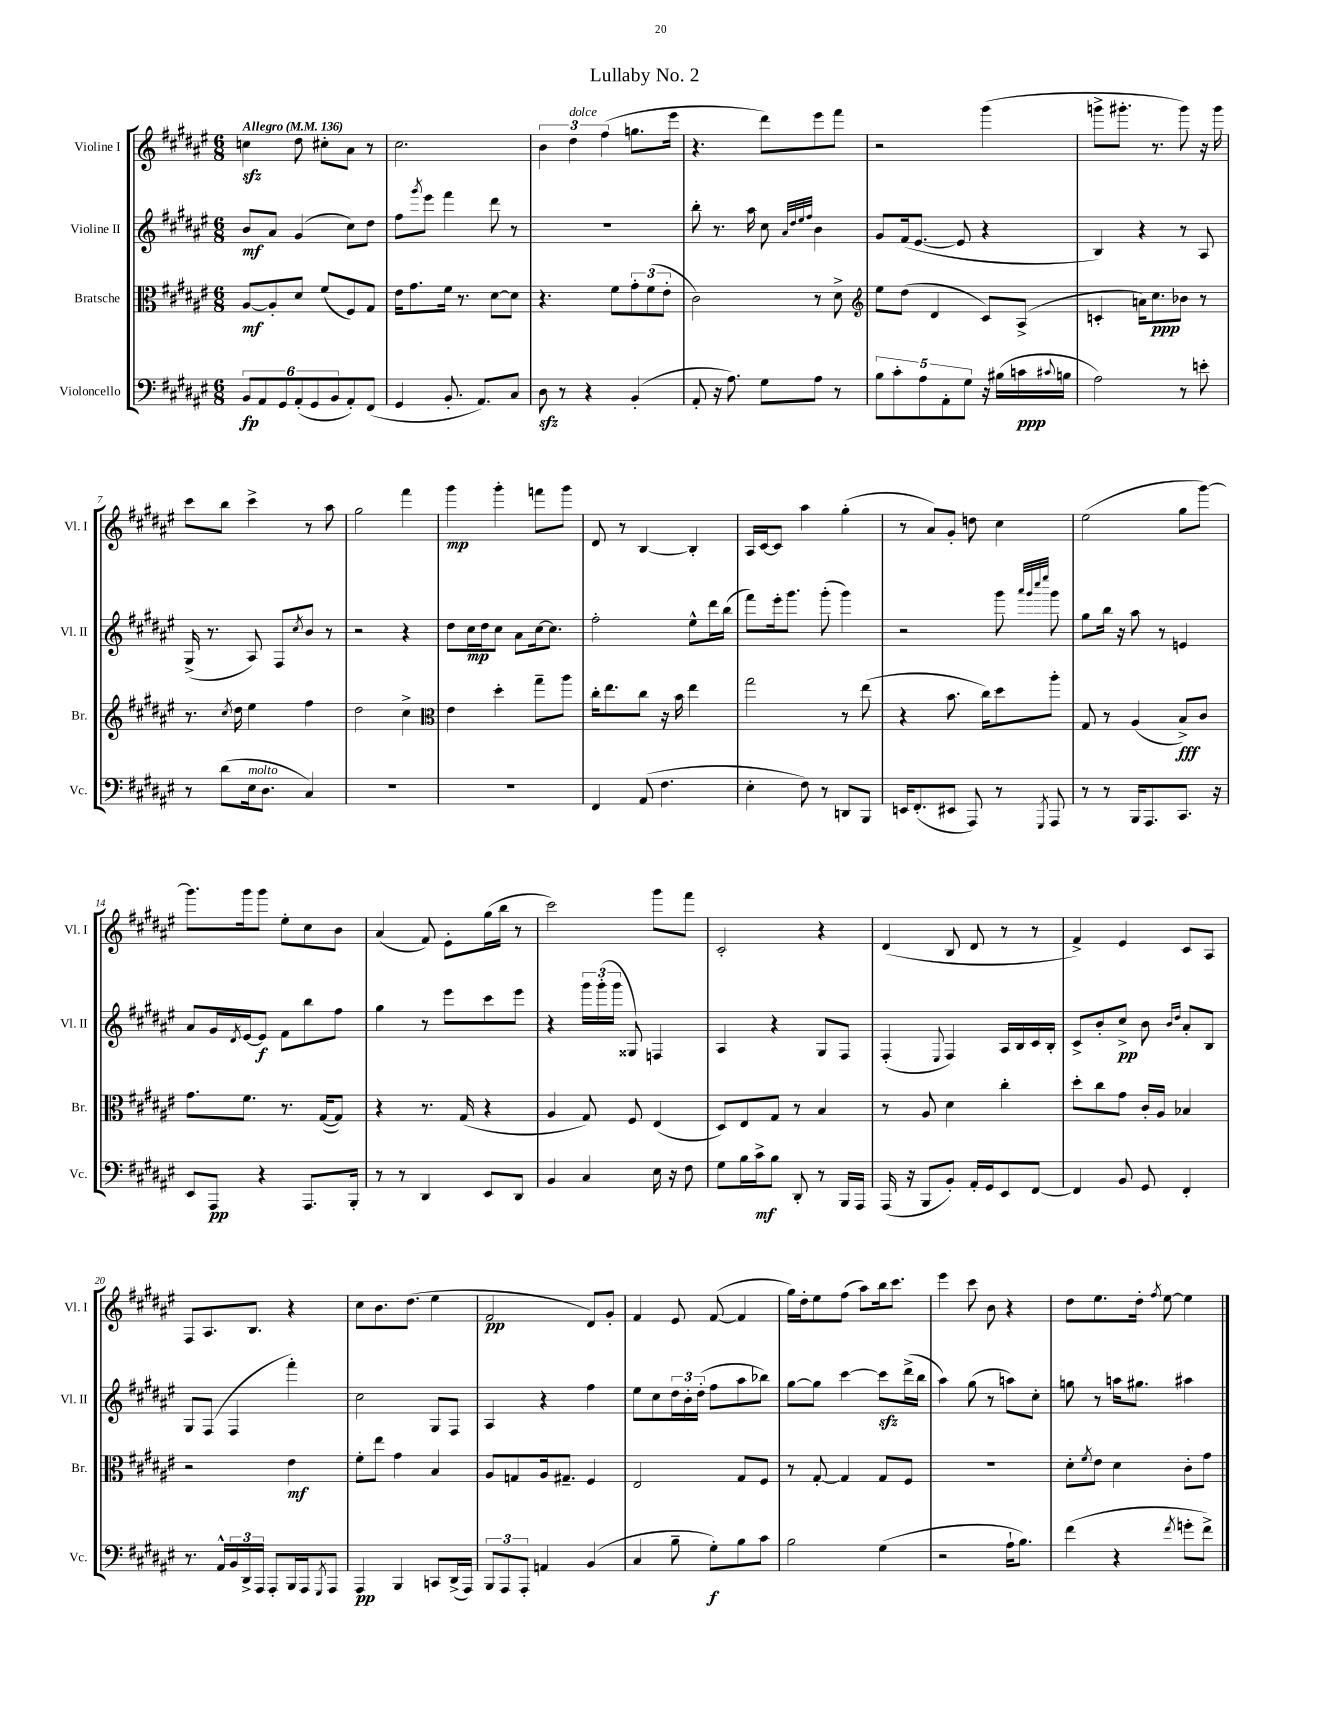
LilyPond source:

\header { title = "Lullaby No. 2" }
<<
\new StaffGroup <<
\new Staff = "s0" \with { instrumentName = "Violine I" shortInstrumentName = "Vl. I" } {
    \clef treble \key fis \major \numericTimeSignature \time 6/8 \tempo "Allegro" 4 = 136
    c''4\sfz dis''8 cis''8-. ais'8 r8 |
    cis''2. |
    \tuplet 3/2 { b'4 dis''4^\markup { \italic "dolce" } fis''4( } g''8. eis'''16 |
    r4. dis'''8) eis'''8 fis'''8 |
    r2 gis'''4( |
    g'''8-> gis'''8.-. r8. gis'''8) r16 gis'''16 |
    cis'''8 b''8 cis'''4-> r8 ais''8 |
    gis''2 fis'''4 |
    gis'''4\mp gis'''4-. f'''8 gis'''8 |
    dis'8 r8 b4~ b4-. |
    ais16 cis'16~ cis'8 ais''4 gis''4-.( |
    r8 ais'8) gis'8-. d''8 cis''4 |
    eis''2( gis''8 gis'''8~) |
    gis'''8. gis'''16 gis'''8 eis''8-. cis''8 b'8 |
    ais'4( fis'8) eis'8-. gis''16( b''16 r8 |
    cis'''2) gis'''8 fis'''8 |
    cis'2-. r4 |
    dis'4( b8 dis'8 r8 r8 |
    fis'4->) eis'4 cis'8 ais8 |
    fis8 ais8. b8. r4 |
    cis''8 b'8. dis''8.( eis''4 |
    fis'2\pp dis'8) gis'8-. |
    fis'4 eis'8 fis'8~( fis'4 |
    gis''16) dis''16-. eis''8 fis''8( ais''8) b''16 cis'''8. |
    eis'''4 cis'''8 b'8 r4 |
    dis''8 eis''8. dis''16-. \acciaccatura { fis''8 } eis''8~ eis''4 \bar "|." |
}
\new Staff = "s1" \with { instrumentName = "Violine II" shortInstrumentName = "Vl. II" } {
    \clef treble \key fis \major \numericTimeSignature \time 6/8
    b'8\mf ais'8 gis'4( cis''8) dis''8 |
    fis''8 \acciaccatura { gis'''8 } eis'''8 fis'''4 dis'''8 r8 |
    R2. |
    b''8-. r8. ais''16 cis''8 \grace { ais'32 dis''32 eis''32 fis''32 } b'4 |
    gis'8 fis'16( eis'8.~ eis'8 r4 |
    b4) r4 r8 ais8 |
    gis16->( r8. ais8) fis8 \acciaccatura { cis''8 } b'8 r8 |
    r2 r4 |
    dis''8 cis''16\mp dis''16 cis''8 ais'8 cis''16~ cis''8. |
    fis''2-. eis''8-^ dis'''16 b''16( |
    fis'''8) eis'''16-. gis'''8. gis'''8-.( gis'''4) |
    r2 gis'''8 \grace { ais'''32 gis'''32 cis''''32 eis''''32 } gis'''8 |
    gis''8 b''16 r16 ais''8 r8 e'4 |
    ais'8 gis'16 \acciaccatura { dis'8 } eis'16~ eis'8\f fis'8 b''8 fis''8 |
    gis''4 r8 eis'''8 cis'''8 eis'''8 |
    r4 \tuplet 3/2 { gis'''16 gis'''16-.( gis'''16 } gisis8) f4 |
    ais4 r4 gis8 fis8 |
    fis4-.( \appoggiatura { eis8 } fis4) ais16 b16 cis'16 b16-. |
    cis'8-> b'8-. cis''8->\pp b'8 \grace { b'16 dis''16 } ais'8-. b8 |
    gis8 fis8( fis4 fis'''4-.) |
    cis''2 gis8 fis8 |
    ais4 r4 fis''4 |
    eis''8 cis''8 \tuplet 3/2 { dis''16 b'16-. dis''16-.( } fis''8 ais''8 bes''8) |
    gis''8~ gis''8 cis'''4~ cis'''8\sfz dis'''16->( b''16 |
    ais''4) gis''8( r8 a''8) cis''8-. |
    g''8 r8 a''16 gis''8. ais''4 \bar "|." |
}
\new Staff = "s2" \with { instrumentName = "Bratsche" shortInstrumentName = "Br." } {
    \clef alto \key fis \major \numericTimeSignature \time 6/8
    ais8~\mf ais8-. dis'8 fis'8( fis8) gis8 |
    eis'16 gis'8. fis'16 r8. dis'8~ dis'8 |
    r4. fis'8 \tuplet 3/2 { gis'8-. fis'8( eis'8-. } |
    cis'2) r8 dis'8-> |
    \clef treble eis''8 dis''8( dis'4 cis'8) ais8->( |
    c'4-. a'16) cis''8.\ppp bes'8 r8 |
    r8. \acciaccatura { cis''8 } dis''16 eis''4 fis''4 |
    dis''2 cis''4-> |
    \clef alto eis'4 dis''4-. gis''8-- ais''8 |
    cis''16-. eis''8. cis''8 r16 b'16 eis''4 |
    gis''2 r8 eis''8( |
    r4 b'8. cis''16) dis''8 ais''8-. |
    gis8 r8 ais4( b8->\fff) cis'8 |
    gis'8. fis'8. r8. gis16~( gis8) |
    r4 r8. gis16( r4 |
    ais4 gis8) fis8 eis4( |
    dis8) eis8 gis8 r8 b4 |
    r8 ais8 dis'4 cis''4-. |
    dis''8-. cis''8 gis'8 cis'16-. ais16 bes4 |
    r2 eis'4\mf |
    fis'8-. eis''8 gis'4 b4 |
    ais8 g8 ais16 gis8.-- fis4 |
    eis2 gis8 fis8 |
    r8 gis8~-. gis4 gis8 fis8 |
    R2. |
    dis'8-. \acciaccatura { fis'8 } eis'8 dis'4 cis'8-. gis'8 \bar "|." |
}
\new Staff = "s3" \with { instrumentName = "Violoncello" shortInstrumentName = "Vc." } {
    \clef bass \key fis \major \numericTimeSignature \time 6/8
    \tuplet 6/4 { b,8\fp ais,8 gis,8 ais,8-.( gis,8 b,8 } ais,8-.) fis,8( |
    gis,4 b,8.-. ais,8.) cis8 |
    dis8\sfz r8 r4 b,4-.( |
    ais,8-. r16 ais8.) gis8 ais8 r8 |
    \tuplet 5/4 { b8 cis'8-. ais8 ais,8-. gis8 } r16 bis16( c'16\ppp \appoggiatura { cis'8 } b16 |
    ais2) r8 e'8-. |
    r8 dis'8( eis16^\markup { \italic "molto" } dis8. cis4) |
    R2. |
    R2. |
    fis,4 ais,8( fis4. |
    eis4-. fis8) r8 d,8 b,,8 |
    e,16 fis,8.-.( eis,8 ais,,8) r8 \acciaccatura { gis,,8 } ais,,8 |
    r8 r8 b,,16 ais,,8. cis,8. r16 |
    eis,8 ais,,8\pp r4 ais,,8. b,,16-. |
    r8 r8 dis,4 eis,8 dis,8 |
    b,4 cis4 eis16 r16 fis8 |
    gis8 b16 cis'16->\mf b8 dis,8-. r8 b,,16 ais,,16 |
    ais,,16( r16 b,,8 b,8-.) ais,16-. gis,16 eis,8 fis,8~ |
    fis,4 b,8 gis,8 fis,4-. |
    r8. ais,16-^ \tuplet 3/2 { b,16 dis,16-> ais,,16 } ais,,8-. b,,16 ais,,16 \acciaccatura { gis,,8 } ais,,8 |
    ais,,4\pp b,,4 c,8 dis,16->( ais,,16) |
    \tuplet 3/2 { b,,8 ais,,8 ais,,8-. } a,4 b,4( |
    cis4 b8-- gis8-.\f) b8 cis'8 |
    b2 gis4( |
    r2 ais16-! b8.) |
    fis'4( r4 \acciaccatura { fis'8 } g'8-. fis'8->) \bar "|." |
}
>>
>>
